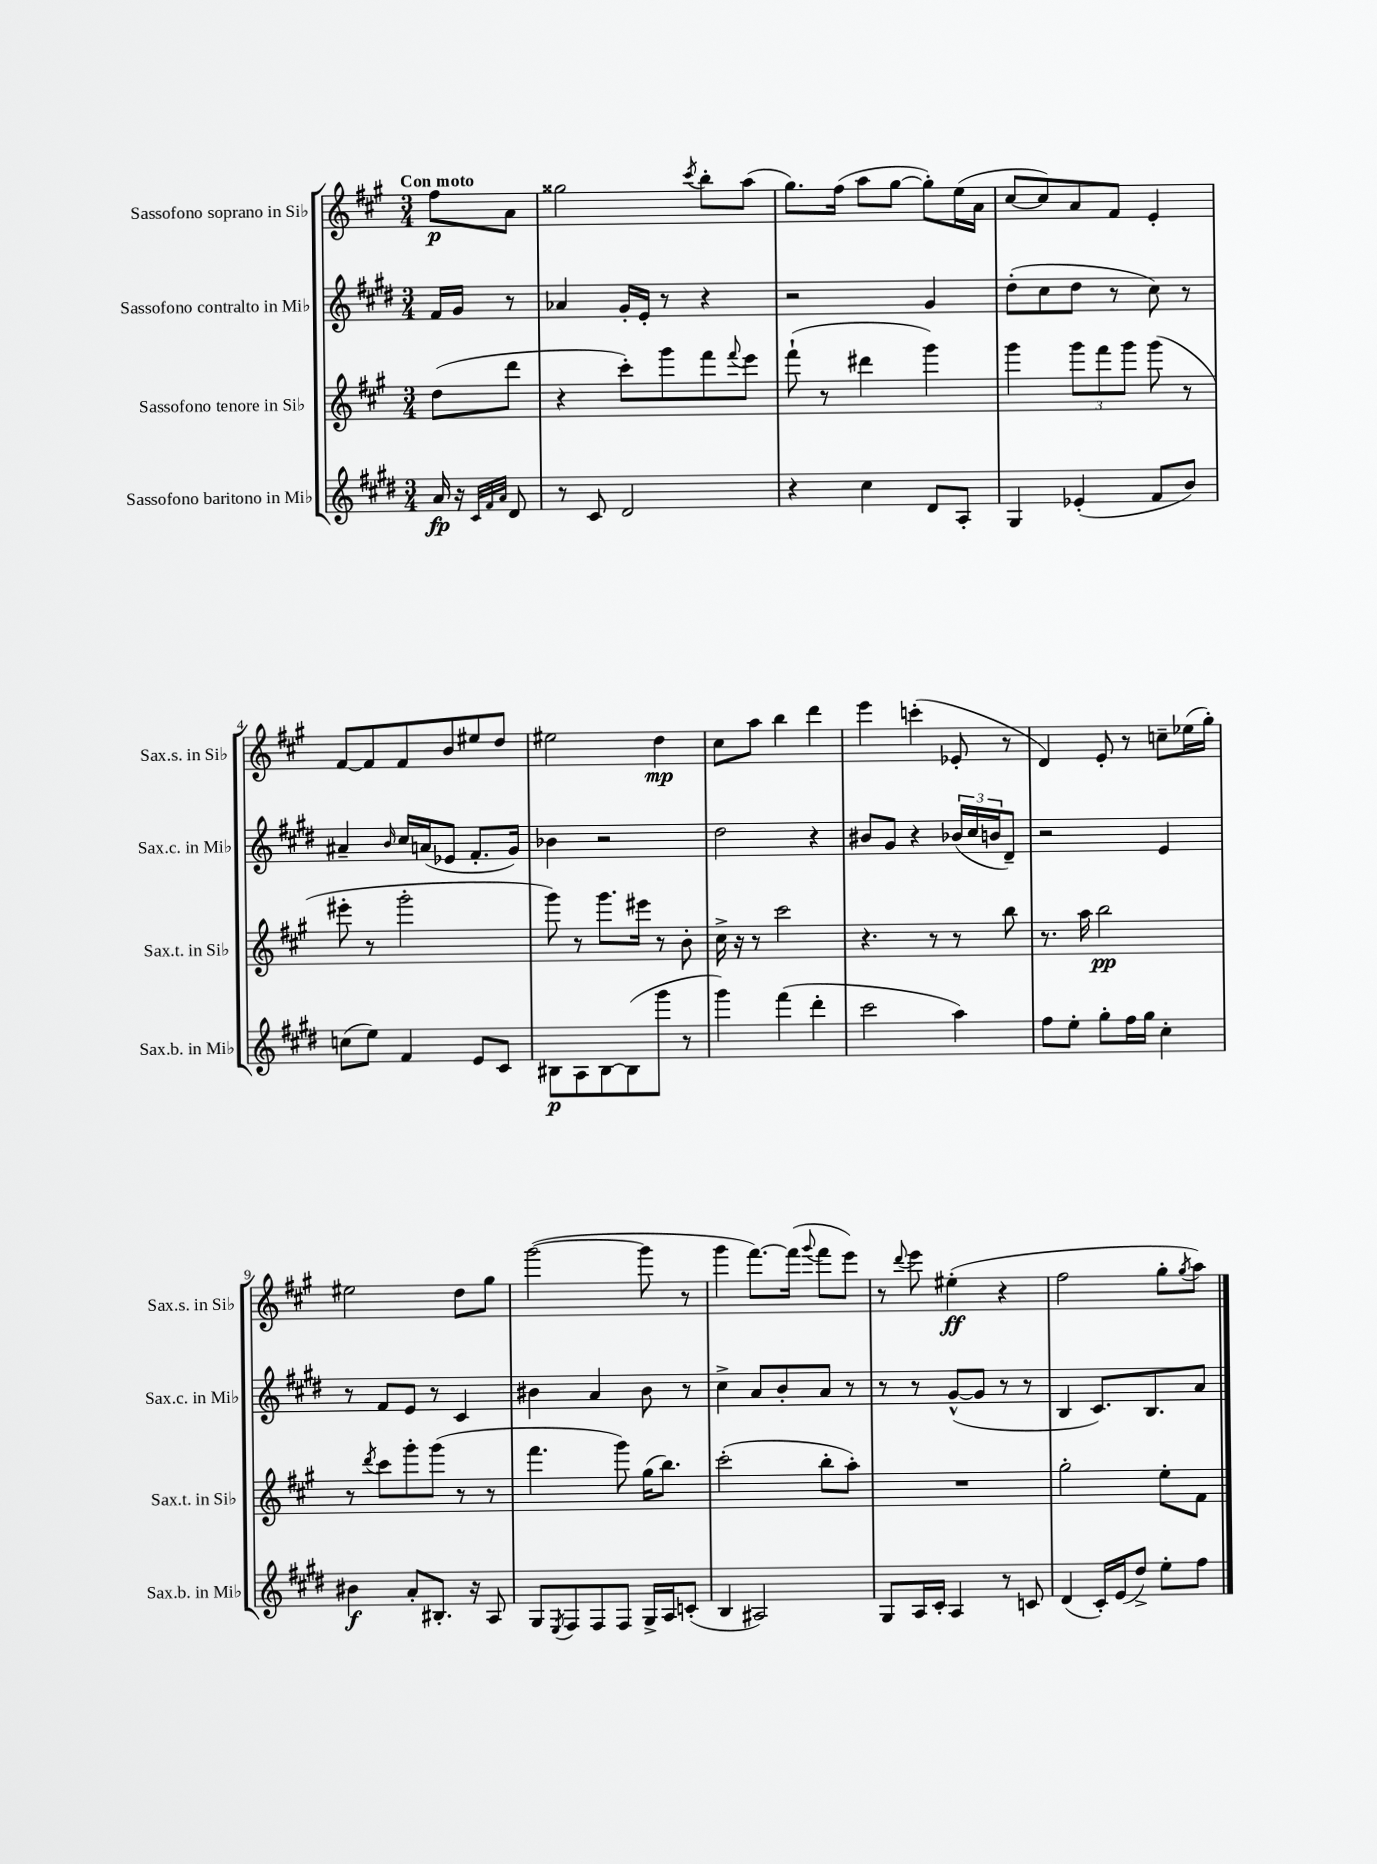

**kern	**kern	**kern	**kern
*staff4	*staff3	*staff2	*staff1
*clefG2	*clefG2	*clefG2	*clefG2
*k[f#c#g#d#]	*k[f#c#g#]	*k[f#c#g#d#]	*k[f#c#g#]
*M3/4	*M3/4	*M3/4	*M3/4
16a	(8dd	16f#	8ff#
16r	.	16g#	.
32qqc#	.	.	.
32qqf#	.	.	.
32qqa	.	.	.
8d#	8ddd	8r	8a
=	=	=	=
8r	4r	4a-	2gg##
8c#	.	.	.
2d#	8ccc#')	16g#'	.
.	.	16e'	.
.	8ggg#	8r	.
.	.	.	8qccc#
.	8fff#	4r	8bb'
.	8qqfff#	.	.
.	8eee	.	(8aa
=	=	=	=
4r	(8fff#`	2r	8.gg#)
.	8r	.	.
.	.	.	(16ff#
4cc#	4ddd#	.	8aa
.	.	.	[8gg#
8d#	4ggg#)	4g#	8gg#'])
8A'	.	.	(16ee
.	.	.	16a
=	=	=	=
4G#	4ggg#	(8dd#'	[8cc#
.	.	8cc#	8cc#])
(4e-'	12ggg#	8dd#	8a
.	12fff#	.	.
.	.	8r	8f#
.	12ggg#	.	.
8f#	(8ggg#	8cc#)	4e'
8b)	8r	8r	.
=	=	=	=
(8cc	8eee#'	4a#~	[8f#
8ee)	8r	.	8f#]
.	.	16qqb	.
4f#	2ggg#'	16cc#	8f#
.	.	(16a	.
.	.	8e-	8b
8e	.	8.f#'	8ee#
8c#	.	.	8dd
.	.	16g#)	.
=	=	=	=
8B#	8ggg#)	4b-	2ee#
8A	8r	.	.
[8B#	8.ggg#	2r	.
(8B#]	.	.	.
.	16eee#	.	.
8ggg#	8r	.	4dd
8r	8b'	.	.
=	=	=	=
4ggg#)	16cc#^	2dd#	8cc#
.	16r	.	.
.	8r	.	8aa
(4fff#	2ccc#	.	4bb
4ddd#'	.	4r	4ddd
=	=	=	=
2ccc#	4.r	8b#	4eee
.	.	8g#	.
.	.	4r	(4ccc'
.	8r	.	.
4aa)	8r	(24b-	8e-'
.	.	24cc#	.
.	.	24b	.
.	8bb	8d#~)	8r
=	=	=	=
8ff#	8.r	2r	4d)
8ee'	.	.	.
.	16aa	.	.
8gg#'	2bb	.	8e'
16ff#	.	.	8r
16gg#	.	.	.
4cc#'	.	4e	8cc~
.	.	.	(16ee-
.	.	.	16gg#')
=	=	=	=
4b#	8r	8r	2ee#
.	8qddd	.	.
.	8ccc#	8f#	.
8a'	8ggg#'	8e	.
8.B#'	(8ggg#	8r	.
.	8r	4c#	8dd
16r	.	.	.
8A	8r	.	8gg#
=	=	=	=
8G#	4.fff#	4b#	([2ggg#
8qE	.	.	.
8F#	.	.	.
8F#	.	4a	.
8F#	8ggg#)	.	.
16G#^	(16gg#	8b#	8ggg#]
16A	8.bb)	.	.
(8c'	.	8r	8r
=	=	=	=
4B	(2ccc#'	4cc#^	4ggg#
2A#)	.	8a	[8.fff#)
.	.	8b'	.
.	.	.	(16fff#]
.	.	.	8qqggg#
.	8bb'	8a	8fff#
.	8aa')	8r	8eee)
=	=	=	=
8G#	2.r	8r	8r
.	.	.	8qqddd
16A	.	8r	8eee
16c#'	.	.	.
4A	.	([8g#^^	(4ee#'
.	.	8g#]	.
8r	.	8r	4r
8c	.	8r	.
=	=	=	=
(4d#	2gg#'	4B	2ff#
16c#')	.	8.c#)	.
(16e	.	.	.
8dd#^)	.	.	.
.	.	8.B	.
8ee'	8ee'	.	8gg#'
.	.	.	8qgg#
8ff#	8f#	8a	8aa)
==	==	==	==
*-	*-	*-	*-
